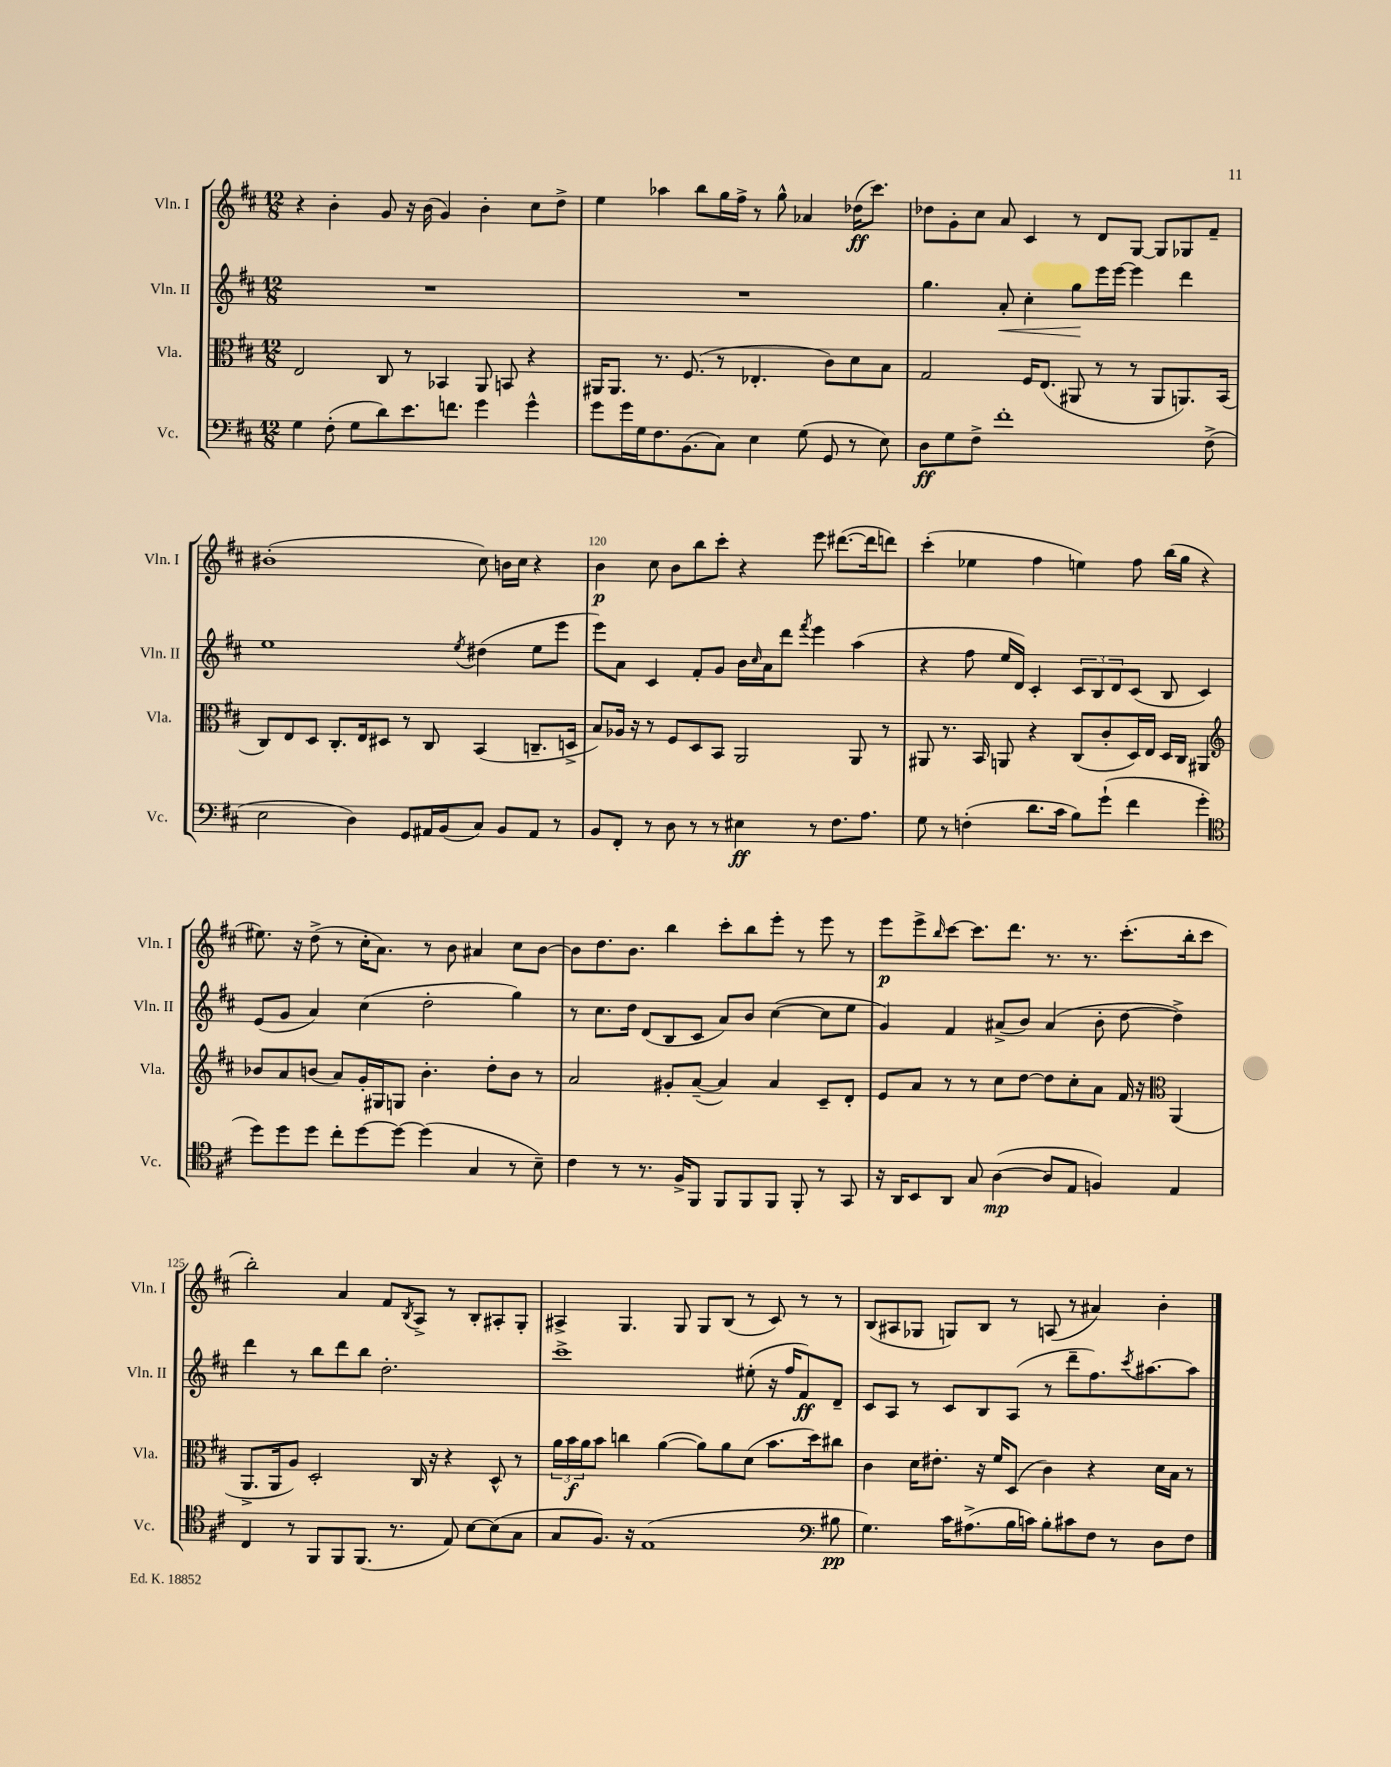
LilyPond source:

<<
\new StaffGroup <<
\new Staff = "s0" \with { instrumentName = "Vln. I" shortInstrumentName = "Vln. I" } {
    \clef treble \key d \major \numericTimeSignature \time 12/8
    r4 b'4-. g'8 r16 b'16( g'4) b'4-. cis''8 d''8-> |
    e''4 aes''4 b''8 g''16 fis''16-> r8 g''8-^ aes'4 des''16\ff( cis'''8.) |
    des''8 g'8-. cis''8 a'8 cis'4 r8 d'8 g8~ g8 ges8 fis'8-- |
    bis'1-.( cis''8) b'16 cis''16 r4 |
    b'4\p cis''8 b'8 b''8 cis'''8-. r4 e'''8 dis'''8.~( dis'''16 d'''8) |
    cis'''4-.( ees''4 fis''4 e''4) fis''8 b''16( g''16 r4 |
    eis''8.) r16 d''8->( r8 cis''16-. a'8.) r8 b'8 ais'4 cis''8 b'8~ |
    b'8 d''8. b'8. b''4 cis'''8-. b''8 e'''8-. r8 e'''8 r8 |
    e'''8\p e'''8-> \grace { b''16 } cis'''8~ cis'''8. d'''8. r8. r8. cis'''8.-.( b''16-. cis'''8 |
    b''2-.) a'4 fis'8 \acciaccatura { b8 } a8-> r8 b8-. ais8-. g8-. |
    ais4-> g4. g8 g8 b8( r8 cis'8) r8 r8 |
    b8( ais8 ges8 g8) b8 r8 a8( r8 ais'4) b'4-. \bar "|." |
}
\new Staff = "s1" \with { instrumentName = "Vln. II" shortInstrumentName = "Vln. II" } {
    \clef treble \key d \major \numericTimeSignature \time 12/8
    R1. |
    R1. |
    g''4. a'8-.\< cis''4-. g''8\! e'''16 e'''16~ e'''4 d'''4 |
    e''1 \acciaccatura { e''8 } dis''4( e''8 e'''8 |
    e'''8) a'8 cis'4 fis'8-. g'8 b'16 \grace { cis''16 } a'16 d'''8 \acciaccatura { fis'''8 } e'''4 a''4( |
    r4 fis''8 e''16 d'16) cis'4-. \tuplet 3/2 { cis'8 b8 d'8 } cis'8( b8 cis'4) |
    e'8( g'8 a'4) cis''4( d''2-. g''4) |
    r8 cis''8. d''16 d'8( b8 cis'8 a'8) b'8 cis''4~( cis''8 e''8 |
    g'4) fis'4 ais'8->( b'8) ais'4( b'8-. d''8~ d''4->) |
    d'''4 r8 b''8 d'''8 b''8 d''2.-. |
    cis'''1-> eis''8-.( r16 fis''16 fis'8\ff) d'8-- |
    cis'8 a8 r8 cis'8 b8 a8( r8 d'''8-- fis''8.) \acciaccatura { cis'''8 } ais''8.~ ais''8 \bar "|." |
}
\new Staff = "s2" \with { instrumentName = "Vla." shortInstrumentName = "Vla." } {
    \clef alto \key d \major \numericTimeSignature \time 12/8
    e2 cis8 r8 bes,4 a,8 b,8 r4 |
    ais,16 ais,8. r8. fis8.( r8 ees4.-. cis'8) d'8 b8 |
    g2 fis16 e8.( ais,8 r8 r8 ais,8 a,8.) b,16( |
    cis8) e8 d8 cis8.-. e16 dis8 r8 cis8 b,4( c8.-- d16-> |
    b8) aes16 r16 r8 fis8 d8 b,8 a,2 a,8 r8 |
    ais,8 r8. b,16 a,8 r4 cis8( cis'8-. d16) e16 d16 cis16 ais,4 |
    \clef treble bes'8 a'8 b'8( a'8) g'16-. gis16 g8 b'4.-. d''8-. b'8 r8 |
    a'2 gis'8-. a'8~--( a'4) a'4 cis'8-- d'8-. |
    e'8 a'8 r8 r8 cis''8 d''8~ d''8 cis''8-. a'8 fis'16 r16 \clef alto a,4( |
    a,8.-> a,16 a8) d2-. cis16 r16 r4 d8-^ r8 |
    \tuplet 3/2 { a'16 b'16\f a'16 } b'8 c''4 a'4~( a'8) a'8 d'8( b'8. d''16) cis''8 |
    cis'4 d'16 eis'8.-. r16 fis'16 d8( cis'4) r4 d'16 b16 r8 \bar "|." |
}
\new Staff = "s3" \with { instrumentName = "Vc." shortInstrumentName = "Vc." } {
    \clef bass \key d \major \numericTimeSignature \time 12/8
    g4 fis8-.( g8 d'8) e'8. f'8. g'4 g'4-^ |
    g'8 g'16 g16 fis8. b,8.( cis8) e4 g8( g,8 r8 e8) |
    d8\ff g8 fis8-> fis'1-. fis8->( |
    e2 d4) g,8 ais,16 b,16( cis8) b,8 ais,8 r8 |
    b,8 fis,8-. r8 d8 r8 r8 eis4\ff r8 fis8. a8. |
    g8 r8 f4-.( d'8. cis'16 b8) g'8-!( fis'4 g'4-. |
    \clef tenor d''8) d''8 d''8 cis''8-. d''8~ d''8~ d''4( g4 r8 b8--) |
    cis'4 r8 r8. fis16-> fis,8 fis,8 fis,8 fis,8 fis,8-. r8 g,8 |
    r16 a,16 b,8 a,8 g8 a4~\mp( a8 e8 f4) e4 |
    cis4 r8 fis,8 fis,8 fis,8.( r8. e8) b8~ b8( g8 |
    g8 fis8.) r16 e1( \clef bass bis8\pp |
    g4.) cis'16 ais8.->( b16 c'16) b8-. cis'8 fis8 r8 d8 fis8 \bar "|." |
}
>>
>>
\layout { \context { \Score currentBarNumber = #116 \override BarNumber.break-visibility = ##(#f #t #t) barNumberVisibility = #(every-nth-bar-number-visible 5) } }
